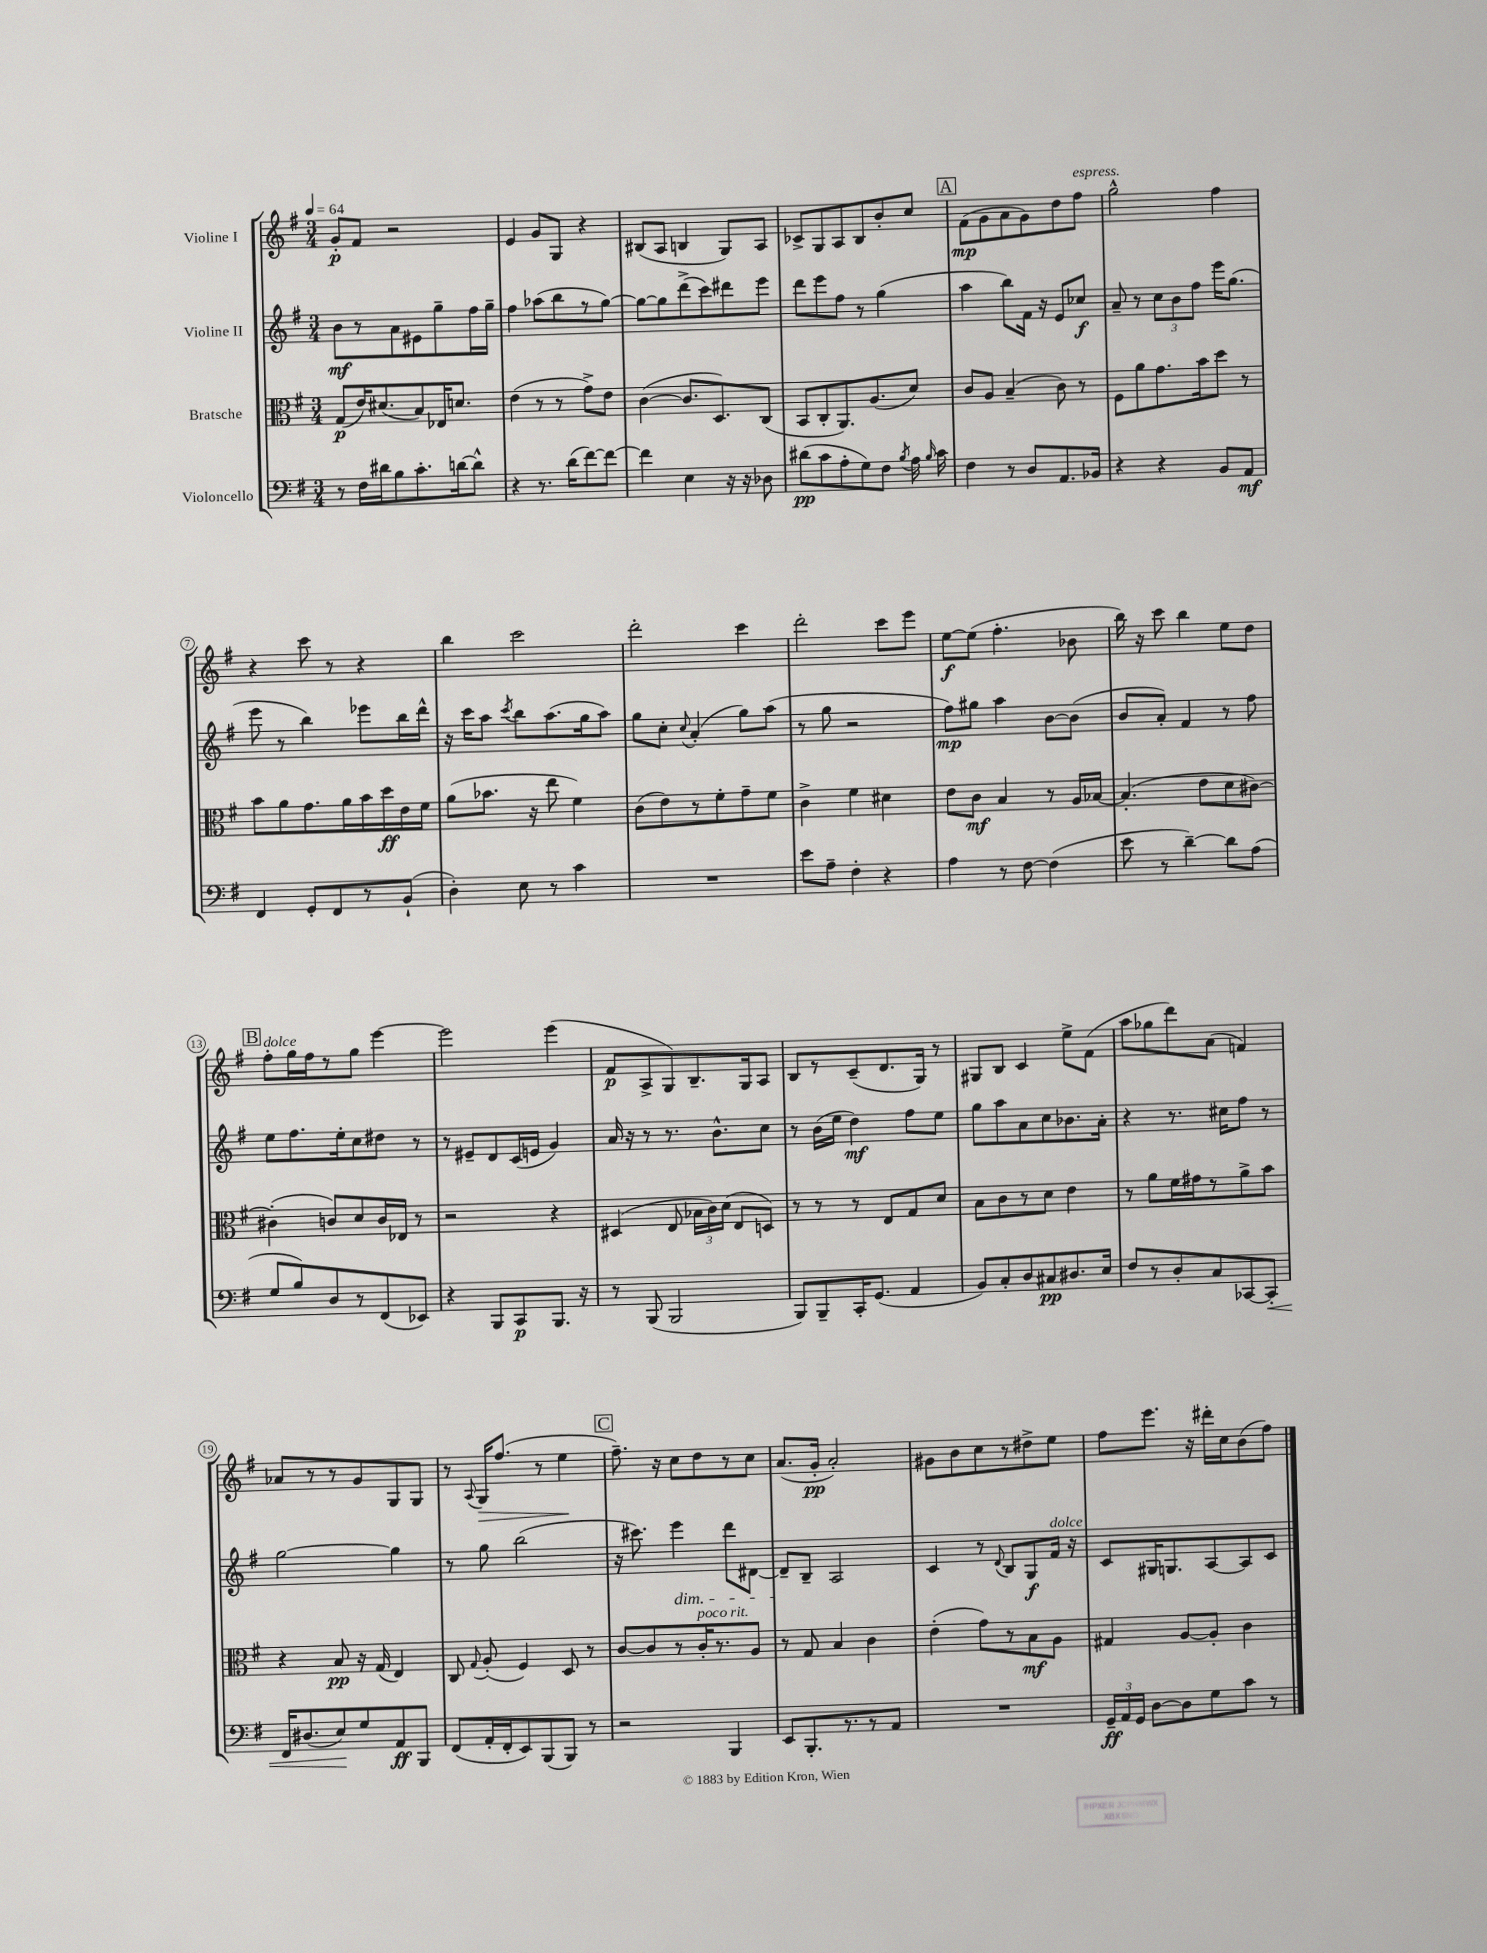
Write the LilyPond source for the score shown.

<<
\new StaffGroup <<
\new Staff = "s0" \with { instrumentName = "Violine I" } {
    \clef treble \key g \major \numericTimeSignature \time 3/4 \tempo 4 = 64
    \autoBeamOff g'8[-.\p fis'8] r2 |
    e'4 g'8[ g8] r4 |
    bis8[( a8] b4 g8[) a8] |
    ces'8[-> g8 a8 b8 b'8-. c''8] |
    \mark \markup { \box "A" } fis'8[\mp( g'8 a'8 g'8) d''8 fis''8]^\markup { \italic "espress." } |
    g''2-^ fis''4 |
    r4 c'''8 r8 r4 |
    b''4 c'''2 |
    d'''2-. c'''4 |
    d'''2-. c'''8[ e'''8] |
    e''8[~\f e''8]( fis''4.-. bes'8 |
    b''16) r16 c'''8 b''4 e''8[ d''8] |
    \mark \markup { \box "B" } fis''8[-.^\markup { \italic "dolce" } g''16 fis''16 r8 g''8] e'''4~ |
    e'''2 e'''4( |
    fis'8[\p a8-> g8) b8.-- g16 a8] |
    b8[ r8 c'8--( d'8. g16]) r8 |
    gis8[ b8] c'4 e''8[-> fis'8]( |
    a''8[ ges''8 d'''8) a'8]( f'4) |
    aes'8[ r8 r8 g'8 g8 g8] |
    r8 \appoggiatura { a8 } g16[\> fis''8.]( r8 e''4\! |
    \mark \markup { \box "C" } fis''8.--) r16 c''8[ d''8 r8 c''8] |
    a'8.[( g'16]-.\pp a'2-.) |
    gis'8[ b'8 c''8 r8 dis''8-> e''8] |
    fis''8[ e'''8.] r16 dis'''16[-. c''16 b'8( fis''8]) \bar "|." |
}
\new Staff = "s1" \with { instrumentName = "Violine II" } {
    \clef treble \key g \major \numericTimeSignature \time 3/4
    \autoBeamOff b'8[\mf r8 a'8 eis'8 g''8-- fis''16 g''16]-- |
    fis''4 aes''8[( b''8 r8 g''8]~) |
    g''8[~ g''8 d'''8->( c'''8) dis'''8 e'''8] |
    d'''8[ e'''8 fis''8] r8 g''4( |
    \mark \markup { \box "A" } a''4 b''8[) fis'16] r16 e'8[ ces''8]\f |
    a'8-- r8 \tuplet 3/2 { c''8[ b'8 fis''8] } e'''16[ g''8.]( |
    e'''8 r8 b''4) ees'''8[ b''16 d'''16]-^ |
    r16 c'''16[ a''8] \acciaccatura { c'''8 } b''8[ a''8.( g''16 a''8]) |
    g''8[ c''8]-. \appoggiatura { c''8 } a'4-.( g''8[) a''8]( |
    r8 g''8 r2 |
    fis''8[\mp) gis''8] a''4 b'8[~ b'8]( |
    b'8[ a'8]-.) fis'4 r8 fis''8 |
    \mark \markup { \box "B" } e''8[ fis''8. e''16-. c''8 dis''8] r8 |
    r8 eis'8[-- d'8 c'16( e'16] g'4) |
    a'16 r16 r8 r8. b'8.[-^ c''8] |
    r8 b'16[( e''16] d''4\mf) fis''8[ e''8] |
    g''8[ a''8 a'8 c''8 bes'8. a'16]-. |
    r4 r8. cis''16[ fis''8] r8 |
    g''2~ g''4 |
    r8 g''8 b''2( |
    \mark \markup { \box "C" } r16 cis'''8.) e'''4\dim d'''8[ dis'8]~ |
    dis'8[--\! b8]-- a2 |
    c'4 r8 \appoggiatura { d'8 } b8[ g8\f fis'16]^\markup { \italic "dolce" } r16 |
    c'8[ gis16 g8. a8~ a8 c'8] \bar "|." |
}
\new Staff = "s2" \with { instrumentName = "Bratsche" } {
    \clef alto \key g \major \numericTimeSignature \time 3/4
    \autoBeamOff g8[\p( e'16) dis'8.( b8) ees16 d'8.] |
    e'4( r8 r8 g'8[->) e'8] |
    c'4~( c'8.[ d8.) c8]( |
    b,8[ c8-. a,8.) a8.( d'8]) |
    \mark \markup { \box "A" } c'8[ a8] b4--( c'8) r8 |
    fis8[ a'8 g'8. b'16 d''8] r8 |
    b'8[ a'8 g'8. a'16 b'16 d''16\ff e'16 fis'16] |
    a'8[( bes'8.] r16 e''8 fis'4) |
    c'8[( e'8) r8 fis'8-. g'8-- fis'8] |
    c'4-> fis'4 dis'4 |
    e'8[ c'8]\mf b4 r8 a16[ bes16]~ |
    bes4.-.( e'8[ d'8 cis'8]~) |
    \mark \markup { \box "B" } cis'4-.( c'8[) d'8 c'16 ees16] r8 |
    r2 r4 |
    dis4( e8 \tuplet 3/2 { bes16[ c'16) d'16]( } e8[ d8]) |
    r8 r8 r8 e8[ g8 d'8] |
    b8[ c'8 r8 d'8] e'4 |
    r8 a'8[ fis'16 gis'16 r8 a'8-> b'8] |
    r4 b8\pp r16 g16( e4) |
    c8 \appoggiatura { g8 } a8-.( fis4) d8 r8 |
    \mark \markup { \box "C" } c'8[~ c'8 r8 c'16-.^\markup { \italic "poco rit." } r8. a8] |
    r8 g8 b4 c'4 |
    e'4-.( g'8[) r8 b8\mf a8] |
    gis4 a8[~ a8]-. c'4 \bar "|." |
}
\new Staff = "s3" \with { instrumentName = "Violoncello" } {
    \clef bass \key g \major \numericTimeSignature \time 3/4
    \autoBeamOff r8 fis16[ dis'16 b8 c'8.-. d'16~ d'8]-^ |
    r4 r8. d'16[( fis'8~) fis'8]~ |
    fis'4 e4 r16 r16 des8 |
    dis'8[\pp( c'8 a8-. g8) fis8] \acciaccatura { b8 } a16 \grace { b16 } c'16 |
    \mark \markup { \box "A" } fis4 r8 d8[ a,8. bes,16] |
    r4 r4 b,8[ a,8]\mf |
    fis,4 g,8[-. fis,8 r8 b,8]-!( |
    d4-.) e8 r8 c'4 |
    R2. |
    e'8[ a8]-- fis4-. r4 |
    a4 r8 fis8~ fis4( |
    e'8 r8 d'4~--) d'8[ a8]( |
    \mark \markup { \box "B" } g8[ b8) d8 r8 fis,8( ees,8]) |
    r4 b,,8[ c,8\p b,,8.] r16 |
    r8 b,,8( b,,2 |
    b,,8[) b,,8-- c,16-. g,8.]( a,4 |
    b,8[) c8-. d8 cis8\pp dis8. e16] |
    fis8[ r8 d8-. c8 ces,8~ ces,8]-.\< |
    fis,16[ dis8.( e8\!) g8 a,8\ff b,,8] |
    fis,8[( a,16-. fis,16-. e,8) b,,8( b,,8]) r8 |
    \mark \markup { \box "C" } r2 b,,4 |
    e,8[ b,,8.-. r8. r8 a,8] |
    R2. |
    \tuplet 3/2 { g,16[--\ff a,16 g,16] } d8[~ d8 g8 c'8] r8 \bar "|." |
}
>>
>>
\layout { \context { \Score \override BarNumber.stencil = #(make-stencil-circler 0.1 0.3 ly:text-interface::print) } }
